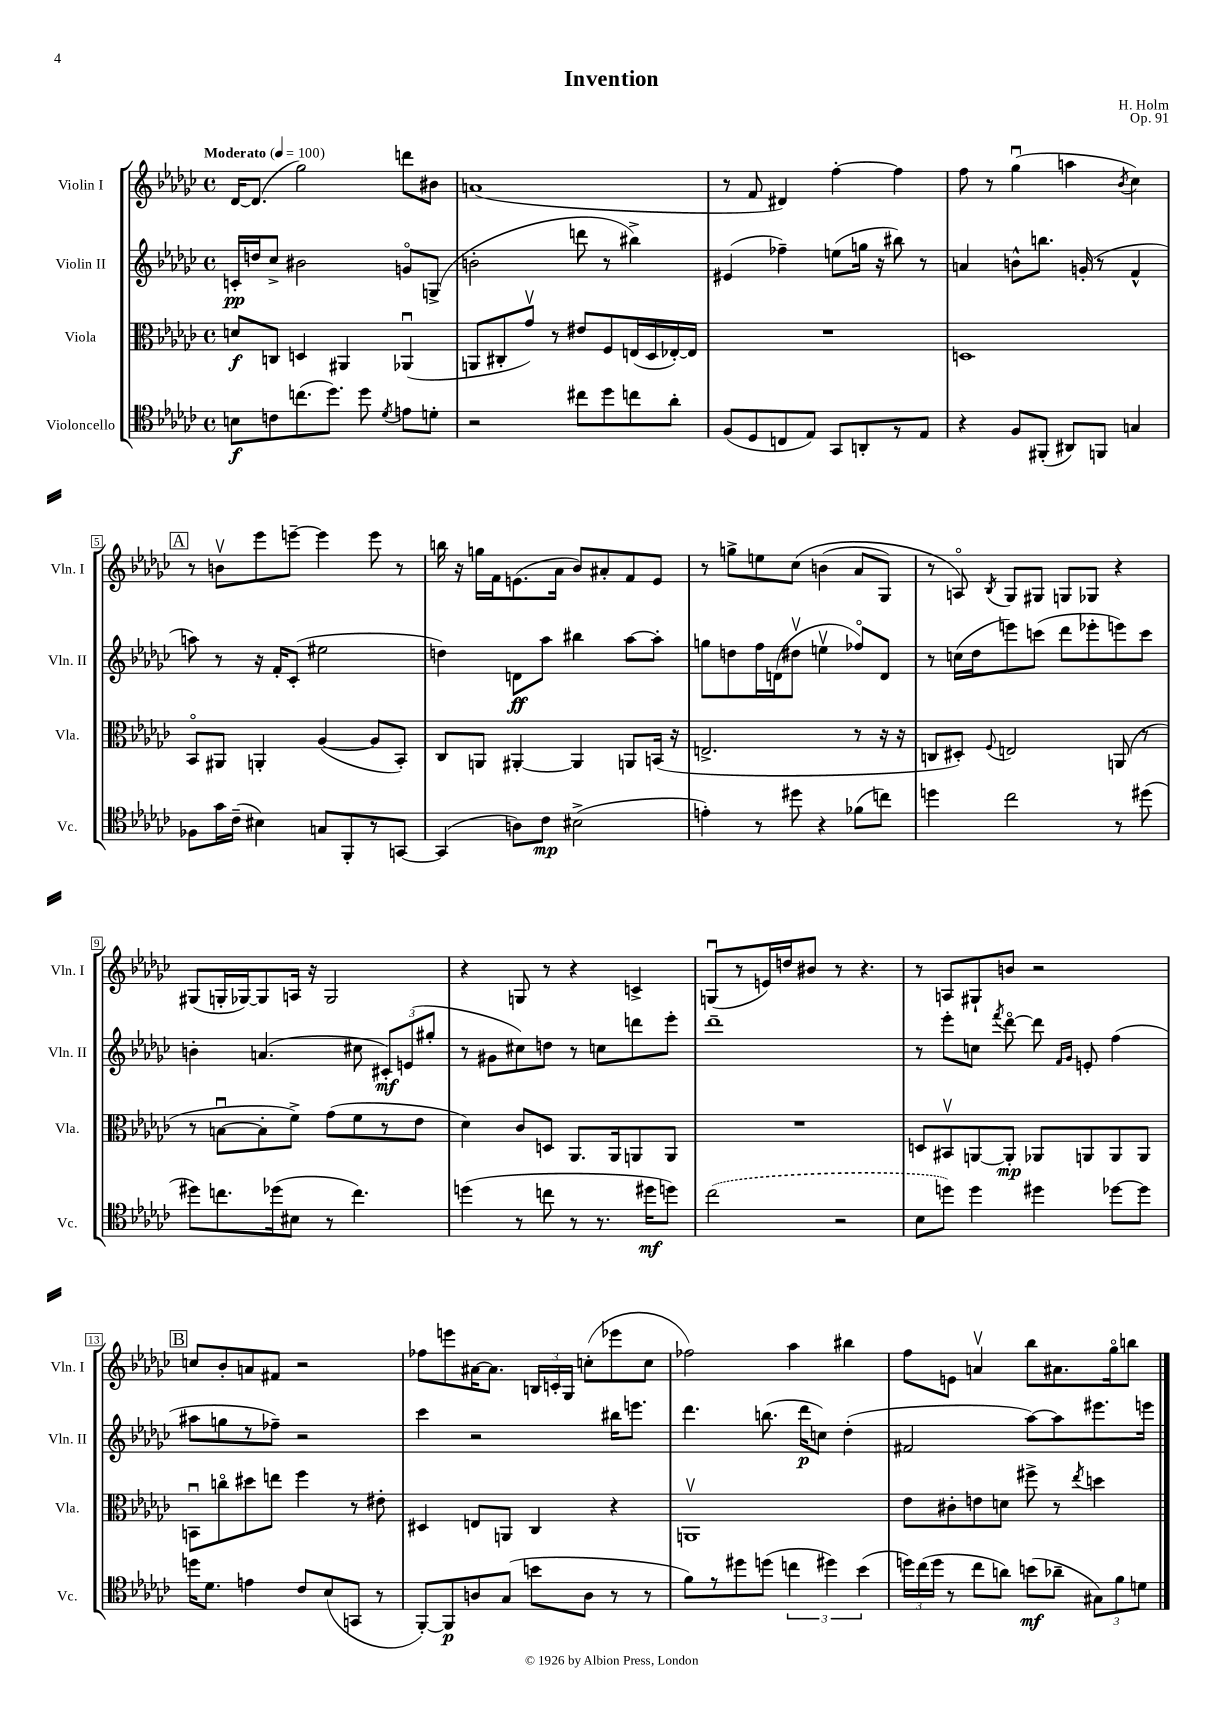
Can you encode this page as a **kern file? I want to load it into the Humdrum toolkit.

**kern	**kern	**kern	**kern
*staff4	*staff3	*staff2	*staff1
*clefC4	*clefC3	*clefG2	*clefG2
*k[b-e-a-d-g-c-]	*k[b-e-a-d-g-c-]	*k[b-e-a-d-g-c-]	*k[b-e-a-d-g-c-]
*M4/4	*M4/4	*M4/4	*M4/4
*met(c)	*met(c)	*met(c)	*met(c)
*MM100	*MM100	*MM100	*MM100
8B	8d	16c'	[16d-
.	.	16dd	(8.d-]
8c	8C	8cc-^	.
(8.cc	4D	2b#	2gg-)
8.dd-)	.	.	.
.	4AA#	.	.
8dd-	.	.	.
8qd-	.	.	.
8e	(4AA-u	8go	8ddd
8d'	.	(8G^	8b#
=	=	=	=
2r	8AA	2b'	(1a
.	8C#'	.	.
.	8g-v)	.	.
.	8r	.	.
8cc#	8e#	8ddd	.
8dd-	8F	8r	.
8cc	(16E	4bb#^)	.
.	16D-	.	.
8a-'	[16E-')	.	.
.	16E-]	.	.
=	=	=	=
(8F	1r	(4e#	8r
8D-	.	.	8f
8C	.	4ff-~)	4d#)
8E-)	.	.	.
8GG-	.	(8ee	[4ff'
8AA'	.	16gg	.
.	.	16r	.
8r	.	8bb#)	4ff]
8E-	.	8r	.
=	=	=	=
4r	1D	4a	8ff
.	.	.	8r
8F	.	8b^^	(4gg-u
(8FF#'	.	8.bb	.
8AA#)	.	.	4aa
.	.	(16g'	.
8FF	.	8r	.
.	.	.	8qb-
4G	.	4f^^	4cc-)
=	=	=	=
8F-	8BB-o	8aa)	8r
16g-	8AA#	8r	8bv
(16c-~	.	.	.
4B#)	4AA'	16r	8eee-
.	.	16f'	.
.	.	(8c-'	[8eee~
8G	([4A-	2ee#	4eee]
8FF'	.	.	.
8r	8A-]	.	8eee
[8GG	8BB-')	.	8r
=	=	=	=
(4GG]	8C-	4dd)	16bb
.	.	.	16r
.	8AA	.	16gg
.	.	.	16f
8A)	[4AA#'	8d	(8.e
8c-	.	8aa-	.
.	.	.	16a-
(2B#^	4AA#]	4bb#	8b-)
.	.	.	8a#'
.	8AA	[8aa-	8f
.	(16BB	8aa-']	8e
.	16r	.	.
=	=	=	=
4e')	2.E^	8gg	8r
.	.	8dd	8gg^
8r	.	16ff	8ee
.	.	(16d	.
8dd#	.	8dd#v	&(8cc-
4r	.	4eev	(4b
(8f-	8r	8ff-o)	8a-
8cc)	16r	8d	8G-)
.	16r	.	.
=	=	=	=
4dd	8C	8r	8r
.	8D#')	(16cc	8Ao&)
.	.	16dd-	.
.	8qqF	.	8qB-
2cc-	2E	8eee)	8G-
.	.	(8ccc	8G#
.	.	8ddd-	8G
.	.	8eee-'	8G-
8r	(8AA	8eee)	4r
(8dd#	8r	8ccc	.
=	=	=	=
8dd#)	8r	4b'	(8G#
8.cc	[8Bu	.	16G'
.	.	.	[16G-)
.	8B']	(4.a	8G-]
(16dd-	.	.	.
8B#	8f^)	.	16A
.	.	.	16r
8r	(8g-	.	2G-
4.cc)	8f	8cc#	.
.	8r	12c#')	.
.	.	(12e	.
.	8e-	.	.
.	.	12gg#'	.
=	=	=	=
(4dd	4d-)	8r	4r
.	.	8g#	.
8r	8c-	8cc#)	8G
8cc	8D	8dd	8r
8r	8.AA-	8r	4r
8.r	.	8cc	.
.	16AA-	.	.
.	8AA	8ddd	4c^
16dd#	.	.	.
8dd)	8AA	8eee-'	.
=	=	=	=
(2cc-	1r	1ddd-~	(8Gu
.	.	.	8r
.	.	.	16e)
.	.	.	16dd
.	.	.	8b#
2r	.	.	8r
.	.	.	4.r
=	=	=	=
8B-	8D	8r	8r
8dd)	8BB#v	8eee-'	8A
4dd	[8AA	8cc	8G#`
.	.	8qfff	.
.	8AA']	[8ddd-o	8b
4dd#	8AA-	8ddd-]	2r
.	.	16qqf	.
.	.	16qqg-	.
.	8AA	8e'	.
[8dd-	8AA	(4ff	.
8dd-]	8AA	.	.
=	=	=	=
16dd	8BBu	8aa#	8cc
8.d-	.	.	.
.	8cco	8gg	8b-'
4e	8dd#	8r	8a
.	8ee	8ff-~)	8f#
8c-	4ff	2r	2r
(8B-	.	.	.
8GG	8r	.	.
8r	8e#'	.	.
=	=	=	=
[8FF')	4D#	4ccc-	8ff-
8FF]	.	.	8eee
8A	8E	2r	[16a#
.	.	.	8.a#]
(8G-	8AA	.	.
8b	4C-	.	24B
.	.	.	24c'
.	.	.	24G-
8A	.	.	(8cc'
8r	4r	16bb#	8eee-
.	.	8.eee	.
8r	.	.	8cc
=	=	=	=
8f)	1AAv	4.ddd-	2ff-)
8r	.	.	.
8dd#	.	.	.
(8dd	.	(8.bb	.
6cc	.	.	4aa-
.	.	16ddd-	.
.	.	8cc)	.
6dd#)	.	.	.
.	.	(4dd-'	4bb#
(6b-	.	.	.
=	=	=	=
24dd)	8e-	2f#	8ff
(24cc-	.	.	.
24dd	.	.	.
8r	8c#'	.	8e
8cc-	8e	.	4av
8a)	8d	.	.
(8b	8ff#^	[8aa-)	8bb-
8a-~	8r	8aa-]	8.a#
.	8qee-	.	.
12G#)	4dd	8.eee#	.
.	.	.	16gg-o
12f	.	.	.
.	.	.	8bb
12d	.	.	.
.	.	16eee	.
==	==	==	==
*-	*-	*-	*-
